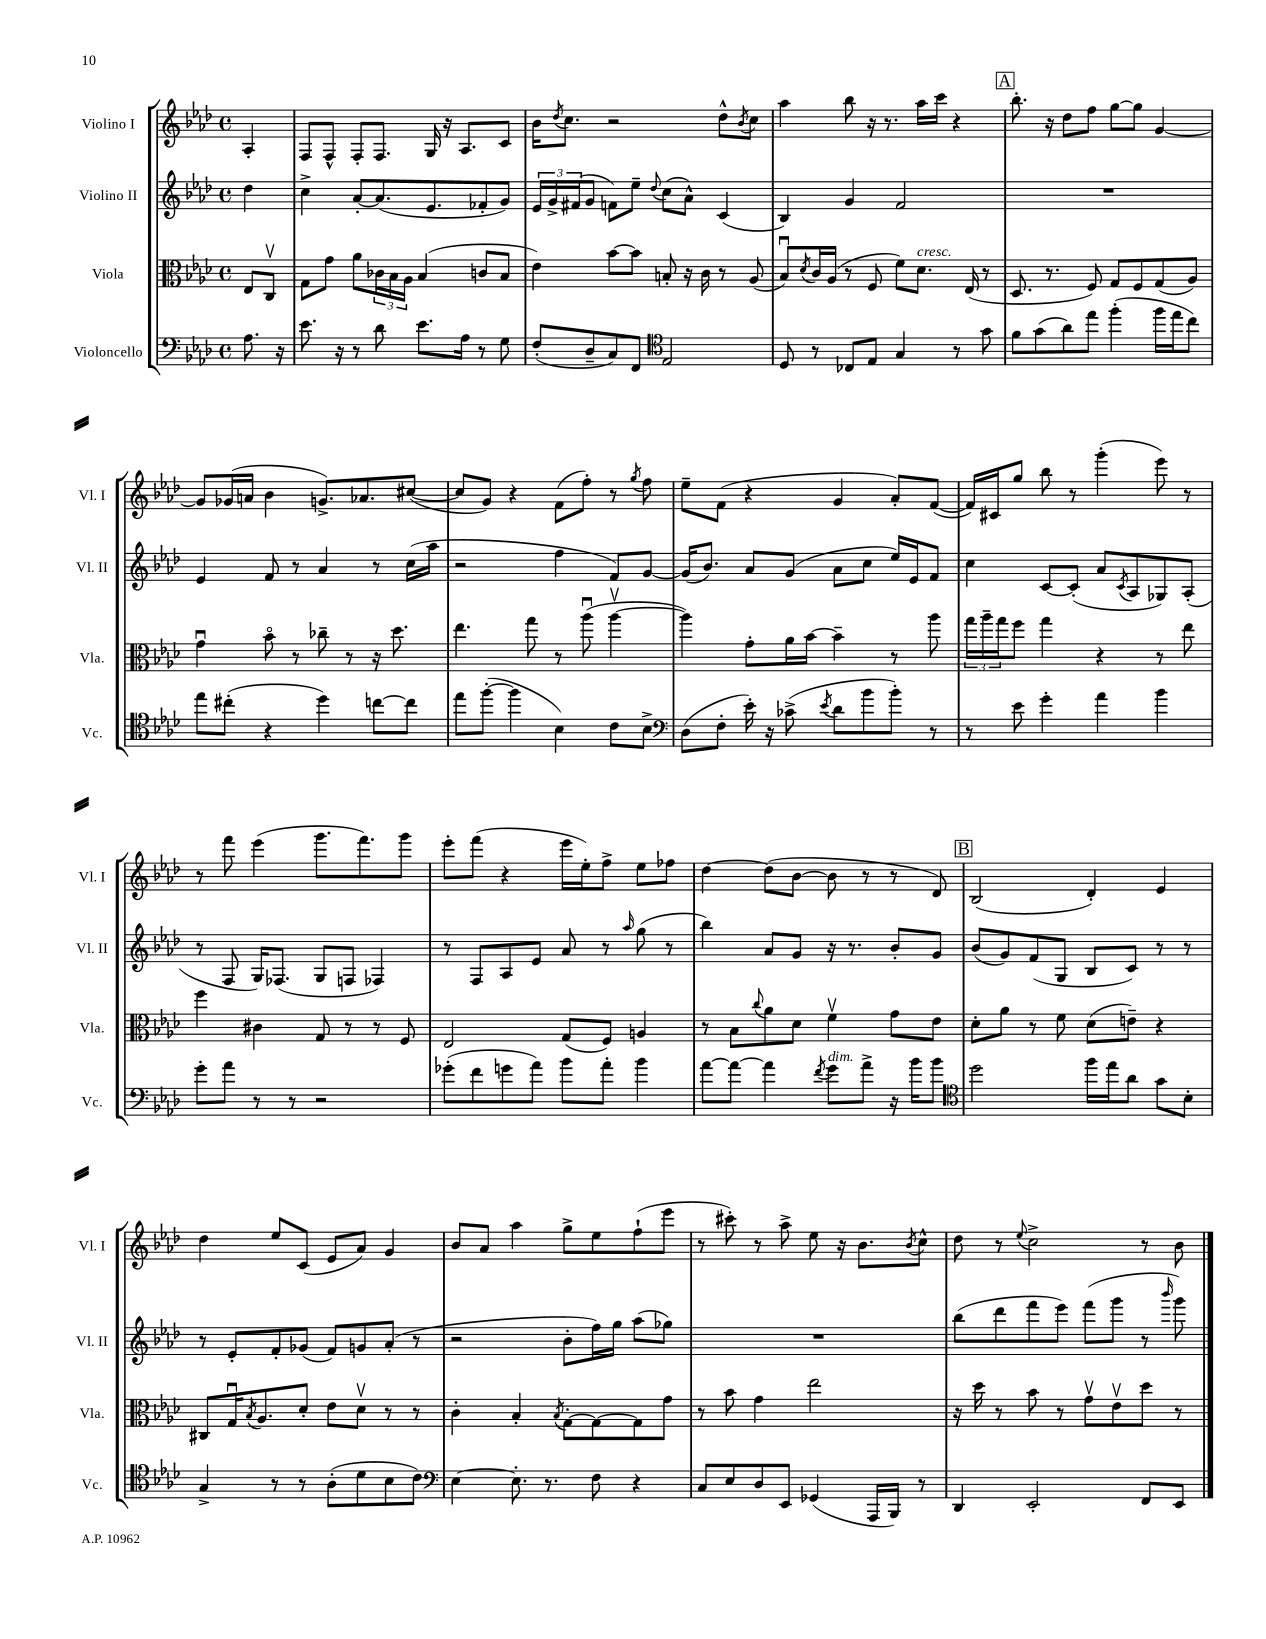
<<
\new StaffGroup <<
\new Staff = "s0" \with { instrumentName = "Violino I" shortInstrumentName = "Vl. I" } {
    \clef treble \key aes \major \defaultTimeSignature \time 4/4 \partial 4
    aes4-. |
    f8 f8-^ f8-. f8. g16 r16 aes8. c'8 |
    bes'16 \acciaccatura { des''8 } c''8. r2 des''8-^ \acciaccatura { bes'8 } c''8 |
    aes''4 bes''8 r16 r8. aes''16 c'''16 r4 |
    \mark \markup { \box "A" } bes''8.-. r16 des''8 f''8 g''8~ g''8 g'4~ |
    g'8 ges'16( a'16 bes'4 g'8.->) aes'8. cis''8~( |
    cis''8 g'8) r4 f'8( f''8-.) r8 \acciaccatura { g''8 } f''8 |
    ees''8-- f'8( r4 g'4 aes'8-.) f'8~( |
    f'16) cis'16 g''8 bes''8 r8 g'''4-.( ees'''8) r8 |
    r8 f'''8 ees'''4( g'''8. f'''8.) g'''8 |
    ees'''8-. f'''8( r4 ees'''16 ees''16-.) f''8-> ees''8 fes''8 |
    des''4~ des''8( bes'8~ bes'8 r8 r8 des'8) |
    \mark \markup { \box "B" } bes2( des'4-.) ees'4 |
    des''4 ees''8 c'8( ees'8 aes'8) g'4 |
    bes'8 aes'8 aes''4 g''8-> ees''8 f''8-!( ees'''8 |
    r8 cis'''8-.) r8 aes''8-> ees''8 r16 bes'8. \acciaccatura { bes'8 } c''8-^ |
    des''8 r8 \appoggiatura { ees''8 } c''2-> r8 bes'8 \bar "|." |
}
\new Staff = "s1" \with { instrumentName = "Violino II" shortInstrumentName = "Vl. II" } {
    \clef treble \key aes \major \defaultTimeSignature \time 4/4 \partial 4
    des''4 |
    c''4-> aes'8~-. aes'8.( ees'8. fes'8-. g'8) |
    \tuplet 3/2 { ees'16 g'16-> fis'16( } g'8 f'8) ees''8-- \appoggiatura { des''8 } c''8( aes'8-^) c'4( |
    bes4) g'4 f'2 |
    \mark \markup { \box "A" } R1 |
    ees'4 f'8 r8 aes'4 r8 c''16( aes''16 |
    r2 f''4 f'8) g'8~ |
    g'16( bes'8.) aes'8 g'8( aes'8 c''8 ees''16) ees'16 f'8 |
    c''4 c'8~ c'8-.( aes'8 \acciaccatura { c'8 } aes8 ges8) aes8-.( |
    r8 f8 g16) fes8.( g8 f8 fes4) |
    r8 f8 aes8 ees'8 aes'8 r8 \grace { aes''16 } g''8( r8 |
    bes''4) aes'8 g'8 r16 r8. bes'8-. g'8 |
    \mark \markup { \box "B" } bes'8( g'8) f'8( g8 bes8 c'8) r8 r8 |
    r8 ees'8-. f'8-. ges'8( f'8) g'8 aes'8-.( r8 |
    r2 bes'8-. f''16) g''16 aes''8( ges''8) |
    R1 |
    bes''8( des'''8 f'''8 ees'''8) f'''8( g'''8 r8 \grace { bes'''16 } g'''8) \bar "|." |
}
\new Staff = "s2" \with { instrumentName = "Viola" shortInstrumentName = "Vla." } {
    \clef alto \key aes \major \defaultTimeSignature \time 4/4 \partial 4
    ees8 c8\upbow |
    g8 g'8 aes'8 \tuplet 3/2 { ces'16 bes16 aes16 } bes4( c'8 bes8 |
    ees'4) bes'8~ bes'8 b8-. r16 c'16 r8 aes8( |
    bes8\downbow) \acciaccatura { des'8 } c'16 aes16( r8 f8 f'8) des'8.^\markup { \italic "cresc." } ees16( r8 |
    \mark \markup { \box "A" } des8. r8. f8) g8 f8 g8( aes8) |
    g'4\downbow bes'8\flageolet r8 ces''8-- r8 r16 des''8. |
    ees''4. g''8 r8 aes''8\downbow( aes''4~\upbow |
    aes''4) g'8-. aes'16 bes'16~ bes'4-- r8 aes''8 |
    \tuplet 3/2 { g''16 aes''16-- g''16 } f''8 g''4 r4 r8 ees''8 |
    f''4 cis'4 g8 r8 r8 f8 |
    ees2 g8( f8) a4 |
    r8 bes8 \appoggiatura { c''8 } aes'8 des'8 f'4\upbow g'8 ees'8 |
    \mark \markup { \box "B" } des'8-. aes'8 r8 f'8 des'8( e'8--) r4 |
    cis8 g16\downbow \acciaccatura { bes8 } aes8. des'8-. ees'8 des'8\upbow r8 r8 |
    c'4-. bes4-. \acciaccatura { bes8 } g8~-. g8~ g8 g'8 |
    r8 bes'8 g'4 ees''2 |
    r16 des''16 r8 bes'8 r8 g'8\upbow ees'8\upbow des''8 r8 \bar "|." |
}
\new Staff = "s3" \with { instrumentName = "Violoncello" shortInstrumentName = "Vc." } {
    \clef bass \key aes \major \defaultTimeSignature \time 4/4 \partial 4
    aes8. r16 |
    ees'8. r16 r8 des'8 ees'8. aes16 r8 g8 |
    f8-.( des8-- c8) f,8 \clef tenor ees2 |
    des8 r8 ces8 ees8 g4 r8 g'8 |
    \mark \markup { \box "A" } f'8 g'8( aes'8) ees''8 f''4-.( f''16 ees''16 c''8) |
    ees''8 cis''8-.( r4 des''4) c''8~ c''8 |
    ees''8 f''8~-.( f''4 bes4) c'8 bes8-> |
    \clef bass des8( f8-. ees'16-.) r16 ces'8->( \acciaccatura { ees'8 } des'8 bes'8 bes'8-.) r8 |
    r8 ees'8 g'4-. aes'4 bes'4 |
    g'8-. aes'8 r8 r8 r2 |
    ges'8-.( f'8 g'8 aes'8) bes'8 aes'8-. bes'4 |
    aes'8~ aes'8~ aes'4 \acciaccatura { f'8 } g'8^\markup { \italic "dim." } aes'8-> r16 bes'16 bes'8 |
    \mark \markup { \box "B" } \clef tenor des''2 f''16 ees''16 aes'8 g'8 bes8-. |
    g4-> r8 r8 aes8-.( des'8 bes8 c'8) |
    \clef bass ees4~ ees8.-. r8. f8 r4 |
    c8 ees8 des8 ees,8 ges,4( aes,,16 bes,,16) r8 |
    des,4 ees,2-. f,8 ees,8 \bar "|." |
}
>>
>>
\layout { \context { \Score \remove "Bar_number_engraver" } }
